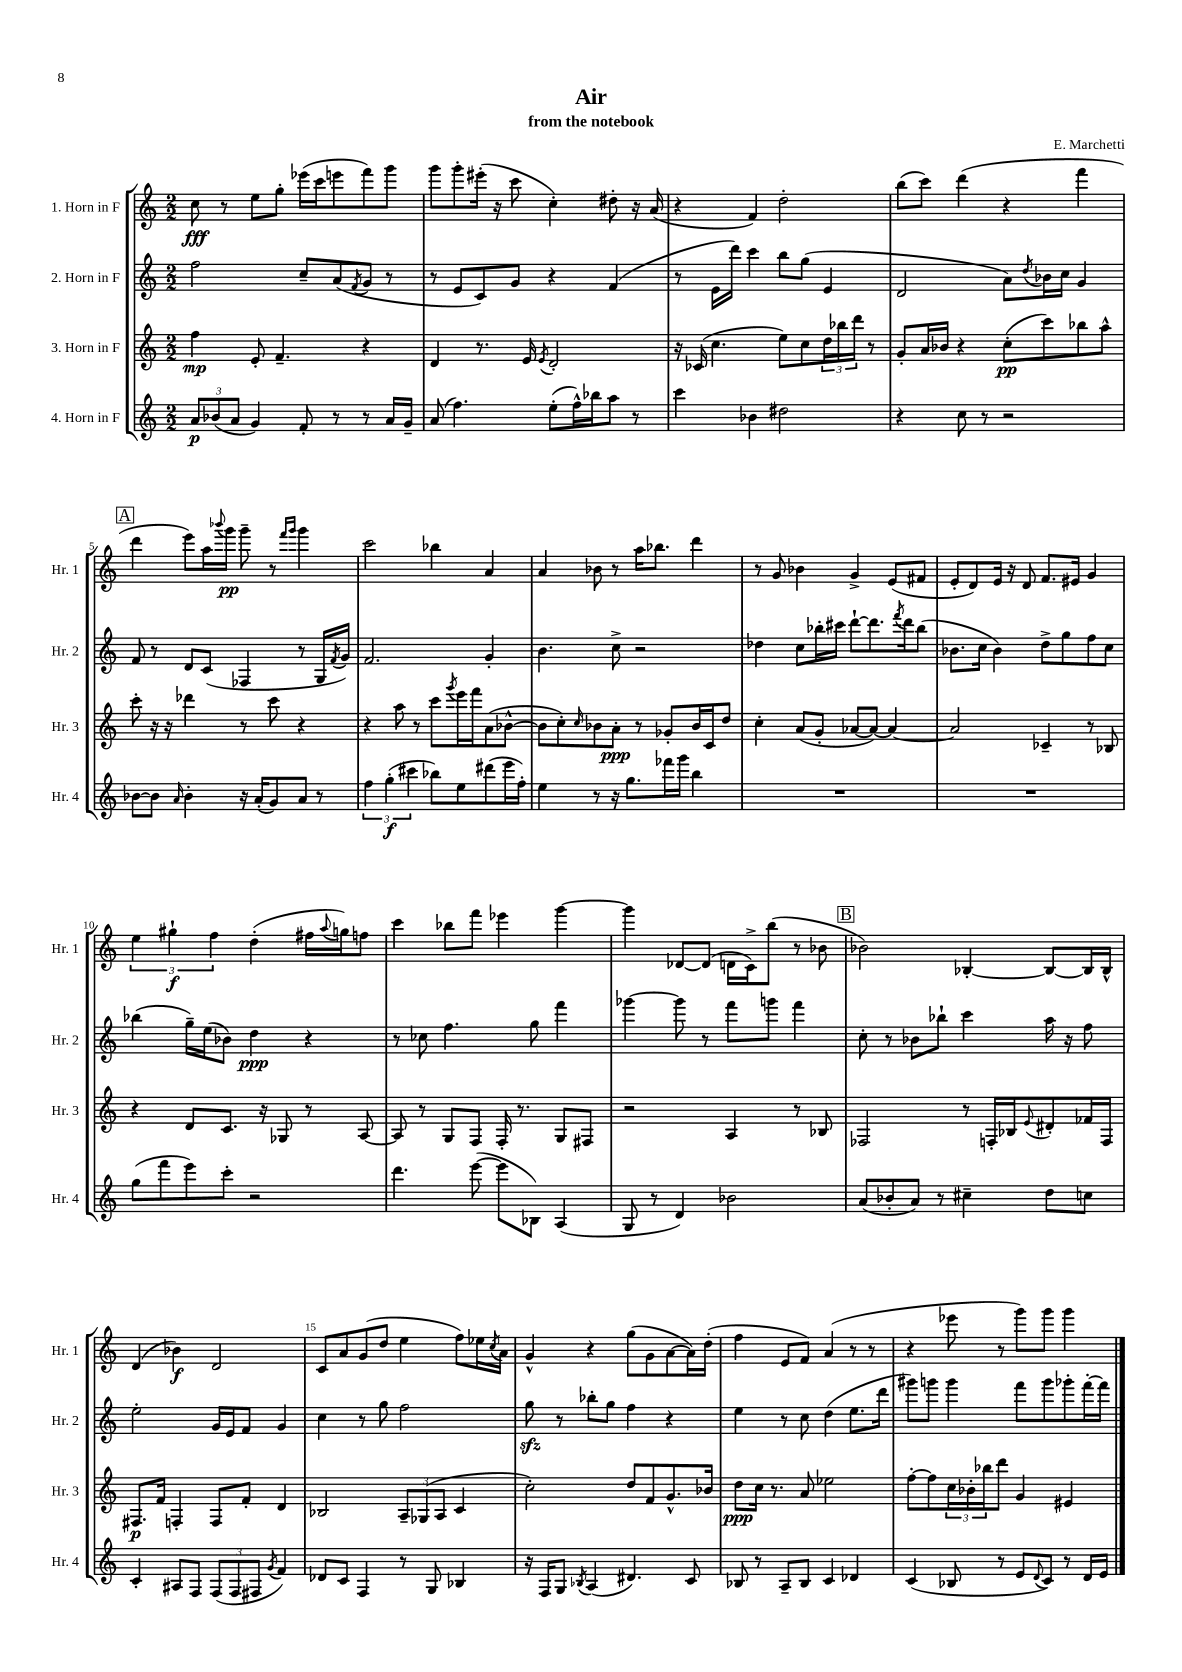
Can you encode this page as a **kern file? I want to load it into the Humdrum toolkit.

**kern	**kern	**kern	**kern
*staff4	*staff3	*staff2	*staff1
*clefG2	*clefG2	*clefG2	*clefG2
*k[]	*k[]	*k[]	*k[]
*M2/2	*M2/2	*M2/2	*M2/2
12a	4ff	2ff	8cc
(12b-	.	.	.
.	.	.	8r
12a	.	.	.
4g)	8e'	.	8ee
.	4.f~	.	8gg'
8f'	.	8cc~	(16eee-
.	.	.	16ccc
8r	.	(8a	8eee
.	.	8qf	.
8r	4r	8g	8fff)
16a	.	8r	8ggg
16g~	.	.	.
=	=	=	=
(8a	4d	8r	8ggg
4.ff)	.	8e	8ggg'
.	8.r	8c)	(16eee#'
.	.	.	16r
.	.	8g	8ccc
.	16e	.	.
.	8qe	.	.
(8ee'	2d'	4r	4cc')
16ff^^)	.	.	.
16bb-	.	.	.
8aa	.	(4f	8dd#'
8r	.	.	16r
.	.	.	(16a
=	=	=	=
4ccc	16r	8r	4r
.	(16c-	.	.
.	4.cc	16e	.
.	.	16ddd)	.
4b-	.	4ccc	4f)
2dd#	8ee)	8bb	2dd'
.	8cc	(8gg	.
.	24dd	4e	.
.	24bb-	.	.
.	24ddd	.	.
.	8r	.	.
=	=	=	=
4r	8g'	2d	(8bb
.	16a	.	8ccc)
.	16b-	.	.
8cc	4r	.	(4ddd
8r	.	.	.
2r	(8cc'	8a)	4r
.	.	8qdd	.
.	8ccc)	16b-	.
.	.	16cc	.
.	8bb-	4g	4fff
.	8aa^^	.	.
=	=	=	=
[8b-	8ccc'	8f	4ddd
8b-]	16r	8r	.
.	16r	.	.
16qqa	.	.	.
4b-'	4ddd-	8d	8eee)
.	.	(8c	16aa
.	.	.	8qqbbb-
.	.	.	16ggg
16r	8r	4F-	8ggg~
(16a'	.	.	.
8g)	8ccc	.	8r
.	.	.	16qqfff
.	.	.	16qqggg
8a	4r	8r	4ggg
8r	.	16G	.
.	.	8qf	.
.	.	16g)	.
=	=	=	=
6ff	4r	2.f	2ccc
(6gg'	.	.	.
.	8aa	.	.
6ccc#	.	.	.
.	8r	.	.
8bb-)	8ccc	.	4bb-
.	8qggg	.	.
8ee	16eee	.	.
.	16fff	.	.
(8ddd#	(8a	4g'	4a
16eee	[8b-^^	.	.
16ff')	.	.	.
=	=	=	=
4ee	8b-]	4.b	4a
.	8cc')	.	.
.	16qqcc	.	.
8r	8b-	.	8b-
16r	8a'	8cc^	8r
8.gg	.	.	.
.	8r	2r	16aa
.	.	.	8.bb-
16fff-	8g-'	.	.
16ggg	.	.	.
4bb	16b-	.	4ddd
.	16c	.	.
.	8dd	.	.
=	=	=	=
1r	4cc'	4dd-	8r
.	.	.	8g
.	(8a	8cc	4b-
.	8g'	16bb-'	.
.	.	16ccc#	.
.	[8a-	[8ddd`	4g^
.	8a-_)	8.ddd]	.
.	4a-_	.	(8e
.	.	8qfff	.
.	.	16ddd	.
.	.	(8bb-	8f#
=	=	=	=
1r	2a-]	8.b-	8e'
.	.	.	8d)
.	.	16cc	.
.	.	4b-)	16e
.	.	.	16r
.	.	.	8d
.	4c-~	8dd^	8.f
.	.	8gg	.
.	.	.	16e#
.	8r	8ff	4g
.	8B-	8cc	.
=	=	=	=
(8gg	4r	(4bb-	6ee
8fff	.	.	.
.	.	.	6gg#`
8eee)	8d	16gg~)	.
.	.	(16ee	.
.	.	.	6ff
8ccc'	8.c	8b-)	.
2r	.	4dd	(4dd'
.	16r	.	.
.	8G-	.	.
.	8r	4r	16ff#
.	.	.	8qqaa
.	.	.	16gg)
.	[8A	.	8ff
=	=	=	=
4.ddd	8A]	8r	4ccc
.	8r	8cc-	.
.	8G	4.ff	8bb-
([8eee	8F	.	8fff
8eee]	16F'	.	4eee-
.	8.r	.	.
8B-)	.	8gg	.
(4A	8G	4fff	[4ggg
.	8F#	.	.
=	=	=	=
8G	2r	[4ggg-	4ggg]
8r	.	.	.
4d)	.	8ggg-]	[8d-
.	.	8r	(8d-]
2b-	4A	8fff	16d
.	.	.	16c^)
.	.	8ggg	(8bb
.	8r	4fff	8r
.	8B-	.	8b-
=	=	=	=
(8a	2F-	8cc'	2b-)
8b-'	.	8r	.
8a)	.	8b-	.
8r	.	8bb-`	.
4cc#~	8r	4ccc	[4B-'
.	16F'	.	.
.	16B-	.	.
.	8qqe	.	.
8dd	8d#'	16aa	8B-_
.	.	16r	.
8cc	16f-	8ff	16B-]
.	16F	.	16B-^^
=	=	=	=
4c'	8.F#	2ee'	(4d
.	16f	.	.
8A#	4F'	.	4b-)
8F	.	.	.
(12F	8F	16g	2d
.	.	16e	.
12F	.	.	.
.	8f'	8f	.
12F#	.	.	.
8qg	.	.	.
4f)	4d	4g	.
=	=	=	=
8d-	2B-	4cc	8c
8c	.	.	8a
4F	.	8r	(8g
.	.	8gg	8dd
8r	12A~	2ff	4ee
.	(12G-	.	.
8G	.	.	.
.	12A	.	.
4B-	4c	.	8ff)
.	.	.	16ee-
.	.	.	8qcc
.	.	.	16a
=	=	=	=
16r	2cc')	8gg	4g^^
16F	.	.	.
8G	.	8r	.
8qB-	.	.	.
(4A	.	8bb-'	4r
.	.	8gg	.
4.d#)	8dd	4ff	(8gg
.	8f	.	8g
.	8.g^^	4r	[8a
8c	.	.	16a])
.	16b-	.	(16dd'
=	=	=	=
8B-	8dd	4ee	4ff
8r	16cc	.	.
.	8.r	.	.
8A~	.	8r	8e
8B-	8a	8cc	8f)
4c	2ee-	(4dd	(4a
4d-	.	8.ee	8r
.	.	.	8r
.	.	16ddd	.
=	=	=	=
(4c	[8ff'	8ggg#)	4r
.	8ff]	8ggg	.
8B-	24cc	4ggg	8eee-
.	24b-'	.	.
.	24bb-	.	.
8r	8ddd	.	8r
8e	4g	8fff	8ggg)
8qqd	.	.	.
8c)	.	8ggg	8ggg
8r	4e#	8ggg-'	4ggg
16d	.	[16fff'	.
16e	.	16fff]	.
==	==	==	==
*-	*-	*-	*-
